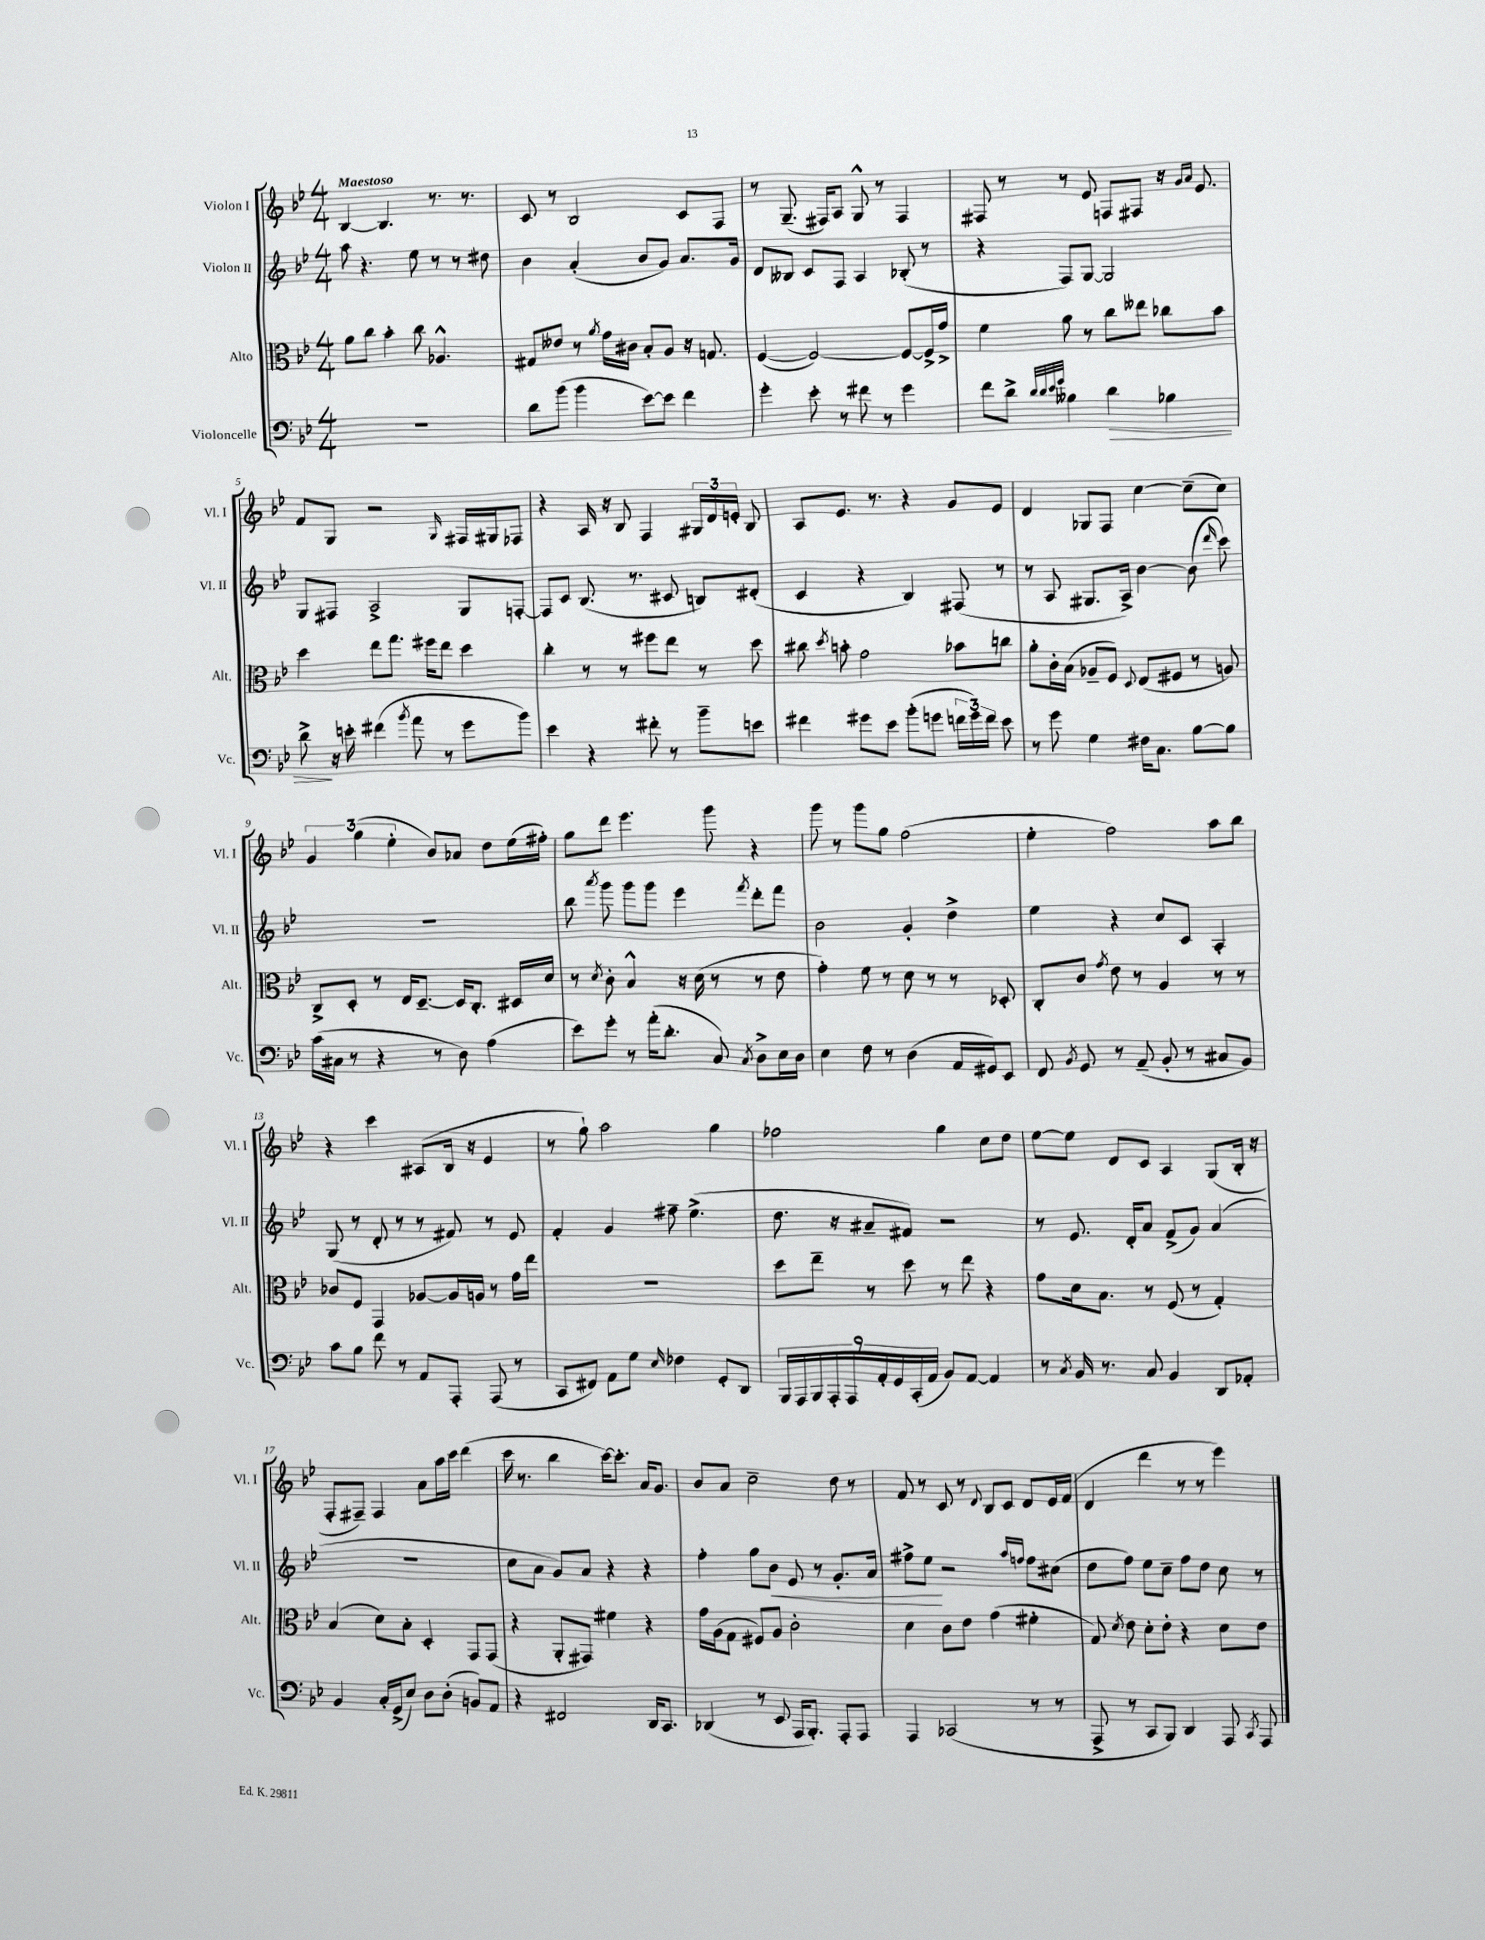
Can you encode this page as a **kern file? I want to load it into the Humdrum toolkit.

**kern	**dynam	**kern	**kern	**dynam	**kern
*part4	*part4	*part3	*part2	*part2	*part1
*staff4	*staff4	*staff3	*staff2	*staff2	*staff1
*I"Violoncelle	*	*I"Alto	*I"Violon II	*	*I"Violon I
*I'Vc.	*	*I'Alt.	*I'Vl. II	*	*I'Vl. I
*clefF4	*	*clefC3	*clefG2	*	*clefG2
*k[b-e-]	*	*k[b-e-]	*k[b-e-]	*	*k[b-e-]
*M4/4	*	*M4/4	*M4/4	*	*M4/4
=1	=1	=1	=1	=1	=1
!	!	!	!	!	!LO:TX:a:B:t=Maestoso
1r	.	8a\L	8aa\	.	[4B-/
.	.	8cc\J	4.r	.	.
.	.	4b-'\	.	.	4.B-/]
.	.	8cc\	8ee-\	.	.
.	.	4.A-X^^/	8r	.	8.r
.	.	.	8r	.	.
.	.	.	.	.	8.r
.	.	.	8dd#X\	.	.
=2	=2	=2	=2	=2	=2
8d\L	.	8G#X/L	4b-\	.	8c/
(8b-\J	.	8e--X/J	.	.	8r
4b-\	.	8r	(4a'/	.	2B-/
.	.	8qa/	.	.	.
.	.	16g\LL	.	.	.
.	.	16c#X\JJ	.	.	.
[8e-\L)	.	8B-'/L	8b-/L	.	.
8e-\J]	.	8A/J	8g/J)	.	.
4f\	.	16r	8.a/L	.	8c/L
.	.	8.Gn/	.	.	.
.	.	.	.	.	8F/J
.	.	.	16g/Jk	.	.
=3	=3	=3	=3	=3	=3
4g'\	.	([4F/	8d/L	.	8r
.	.	.	8B--X/J	.	(8.G~/
8e-'\	.	2F/_)	8c/L	.	.
.	.	.	.	.	16F#X/KL)
8r	.	.	8F/J	.	8A/J
8f#X\	.	.	4A/	.	8G^^/
8r	.	.	.	.	8r
4g\	.	8F/L_	(8B-X'/	.	4F#/
.	.	16F^/L]	8r	.	.
.	.	16g^/JJ	.	.	.
=4	=4	=4	=4	=4	=4
8f\L	.	4f\	4r	.	8F#X/
8d^\J	.	.	.	.	8r
32qqd/LLL	.	.	.	.	.
32qqd/	.	.	.	.	.
32qqe-/	.	.	.	.	.
32qqg/JJJ	.	.	.	.	.
4B--X\	.	8a\	8F/L)	.	8r
.	.	8r	[8G/J	.	8e-/
!	!LO:HP:b	!	!	!	!
4d\	>	8cc\L	2G/]	.	8Fn/L
.	.	8ee--X\J	.	.	8F#X/J
4B-X\	.	8cc-X\L	.	.	16r
.	.	.	.	.	16qqg/LL
.	.	.	.	.	16qqa/JJ
.	.	.	.	.	8.e-/
.	.	8b-\J	.	.	.
!!LO:LB:g=z
=5	=5	=5	=5	=5	=5
8d^\	.	4dd\	8G/L	.	8f/L
16r	]	.	8F#X/J	.	8G/J
16en'\	.	.	.	.	.
(4f#X\	.	8ee-\L	2A^/	.	2r
.	.	8.gg\J	.	.	.
8qb-/	.	.	.	.	.
8a\	.	.	.	.	.
.	.	16ff#X\KL	.	.	.
8r	.	8ee-\J	.	.	.
.	.	.	.	.	16qqG/
8g\L	.	4dd\	8G/L	.	16F#X/LL
.	.	.	.	.	16G#X/J
8b-\J)	.	.	[8Fn'/J	.	8F-X/J
=6	=6	=6	=6	=6	=6
4e-\	.	4cc'\	8F/L]	.	4r
.	.	.	8c/J	.	.
4r	.	8r	(8.B-/	.	16A/
.	.	.	.	.	16r
.	.	8r	.	.	8B-/
.	.	.	8.r	.	.
8f#X'\	.	8ff#X\L	.	.	4F/
8r	.	8ee-\J	8c#X/	.	.
8b-~\L	.	8r	8Bn/L)	.	24G#X/LL
.	.	.	.	.	24d/
.	.	.	.	.	24en'/JJ
8en\J	.	8dd\	(8d#X'/J	.	8B-/
=7	=7	=7	=7	=7	=7
4f#X\	.	8cc#X\	4c/	.	8A/L
.	.	8qdd/	.	.	.
.	.	8bn'\	.	.	8.e-/J
8g#X\L	.	2g\	4r	.	.
.	.	.	.	.	8.r
8e-\J	.	.	.	.	.
(8b-'\L	.	.	4B-/)	.	4r
8gn\J	.	.	.	.	.
24fn\LL	.	8b-X\L	(8F#X/	.	8g/L
24g\)	.	.	.	.	.
24f\JJ	.	.	.	.	.
8e-\	.	8ccn\J	8r	.	8e-/J
=8	=8	=8	=8	=8	=8
8r	.	8a'\L	8r	.	4d/
8g\	.	16c'\L	8A/	.	.
.	.	(16B-\JJ	.	.	.
4G\	.	8A-X~/L	8.G#X/L	.	8G-X/L
.	.	8F/J)	.	.	8F/J
.	.	.	16A^/Jk)	.	.
.	.	8qqD/	.	.	.
16F#X\KL	.	(8E-/L	[4b-\	.	[4cc\
8.C\J	.	.	.	.	.
.	.	8F#X/J	.	.	.
[8B-\L	.	8r	(8b-\]	.	(8cc~\L]
.	.	.	16qqddd/	.	.
8B-\J]	.	8An/)	8ccc\)	.	8cc\J)
!!LO:LB:g=z
=9	=9	=9	=9	=9	=9
(16c\LL	.	8C^/L	1r	.	6g/
16C#X\JJ	.	.	.	.	.
8r	.	8D'/J	.	.	.
.	.	.	.	.	(6gg\
4r	.	8r	.	.	.
.	.	.	.	.	6ee-'\
.	.	16E-/KL	.	.	.
.	.	[8.D~/J	.	.	.
8r	.	.	.	.	8b-/L)
8D\)	.	16D/KL]	.	.	8a-X/J
.	.	8.C'/J	.	.	.
(4A\	.	.	.	.	8dd\L
.	.	16D#X/LL	.	.	(16ee-\L
.	.	16d/JJ	.	.	16ff#X'\JJ)
=10	=10	=10	=10	=10	=10
8e-\L)	.	8r	8bb-\	.	8gg\L
.	.	8qd/	8qaaa/	.	.
8g'\J	.	8c'\	8ggg\	.	8ddd\J
8r	.	4B-^^/	8ggg\L	.	4.eee-\
(16a'\KL	.	.	8ggg\J	.	.
8.d'\J	.	.	.	.	.
.	.	16r	4eee-\	.	.
.	.	(16d\	.	.	.
8C/)	.	8r	.	.	8ggg\
8qC/	.	.	8qfff/	.	.
8D^\L	.	8r	8ddd'\L	.	4r
16E-\L	.	8e-\	8fff\J	.	.
16D\JJ	.	.	.	.	.
=11	=11	=11	=11	=11	=11
4E-\	.	4g'\)	2b-\	.	8ggg\
.	.	.	.	.	8r
8F\	.	8f\	.	.	8ggg\L
8r	.	8r	.	.	8gg\J
(4D\	.	8d\	4g'/	.	(2ff\
.	.	8r	.	.	.
16AA/LL	.	8r	4dd^\	.	.
16GG#X/J)	.	.	.	.	.
8EE-/J	.	8D-X'/	.	.	.
=12	=12	=12	=12	=12	=12
8FF/	.	8C'/L	4ee-\	.	4ee-'\
8qBB-/	.	.	.	.	.
8GG/	.	8c/J	.	.	.
.	.	8qg/	.	.	.
8r	.	8e-\	4r	.	2ff\)
(8AA~/	.	8r	.	.	.
8BB-'/	.	4A/	8cc/L	.	.
8r	.	.	8c/J	.	.
8C#X/L	.	8r	4A'/	.	8aa\L
8BB-/J)	.	8r	.	.	8bb-\J
!!LO:LB:g=z
=13	=13	=13	=13	=13	=13
8c\L	.	8c-X/L	(8G/	.	4r
8B-\J	.	8F/J	8r	.	.
8f\	.	4GG/	8d'/	.	4ccc\
8r	.	.	8r	.	.
8AA/L	.	[8A-X/L	8r	.	(8A#X/L
8AAA'/J	.	16A-/L]	8f#X/)	.	16B-/Jk
.	.	16An/JJ	.	.	16r
(8AAA/	.	8r	8r	.	4e-/
8r	.	16g\LL	8e-/	.	.
.	.	16ee-\JJ	.	.	.
=14	=14	=14	=14	=14	=14
8CC/L	.	1r	4f'/	.	8r
8FF#X/J)	.	.	.	.	8gg`\)
8AA\L	.	.	4g/	.	2aa\
8G\J	.	.	.	.	.
16qqE-/	.	.	.	.	.
4F-X\	.	.	8ff#X~\	.	.
.	.	.	(4.ee-^\	.	.
8GG'/L	.	.	.	.	4gg\
8DD/J	.	.	.	.	.
=15	=15	=15	=15	=15	=15
18BBB-/LL	.	8dd\L	8.dd\	.	2ff-X\
18AAA/	.	.	.	.	.
18BBB-/	.	.	.	.	.
.	.	8ee-~\J	.	.	.
18AAA'/	.	.	.	.	.
.	.	.	16r	.	.
18AAA/	.	.	.	.	.
.	.	8r	8a#X~/L	.	.
18AA'/	.	.	.	.	.
18GG/	.	.	.	.	.
.	.	8dd\	8f#X/J)	.	.
(18CC'/	.	.	.	.	.
18AA/JJ	.	.	.	.	.
8BB-/L)	.	8r	2r	.	4gg\
[8AA/J	.	8ee-\	.	.	.
4AA/]	.	4r	.	.	8cc\L
.	.	.	.	.	8dd\J
=16	=16	=16	=16	=16	=16
8r	.	8g\L	8r	.	[8ee-\L
8qC/	.	.	.	.	.
16BB-/	.	16d\k	8.e-/	.	8ee-\J]
8.r	.	8.B-\J	.	.	.
.	.	.	.	.	8d/L
.	.	.	16d'/KL	.	.
8C/	.	8r	8a/J	.	8c/J
4BB-/	.	(8F/	(8f^/L	.	4A/
.	.	8r	8g/J)	.	.
8DD/L	.	4G'/)	(4a/	.	(8G/L
8AA-X'/J	.	.	.	.	16B-'/Jk
.	.	.	.	.	16r
!!LO:LB:g=z
=17	=17	=17	=17	=17	=17
4BB-/	.	(4B-/	1r	.	8F'/L
.	.	.	.	.	8F#X~/J)
16C'/LL	.	8d\L)	.	.	4F#/
(16GG^/J	.	.	.	.	.
8E-/J)	.	8B-'\J	.	.	.
8D\L	.	4D'/	.	.	8a\L
(8D'\J	.	.	.	.	16aa\L
.	.	.	.	.	16ccc\JJ
8BBn/L)	.	8GG/L	.	.	(4ddd\
8AA/J	.	(8GG/J	.	.	.
=18	=18	=18	=18	=18	=18
4r	.	4r	8cc\L	.	16ccc\
.	.	.	.	.	8.r
.	.	.	8a\J	.	.
2FF#X/	.	8AA'/L	8g/L)	.	4bb-\
.	.	8GG#X/J)	8a/J	.	.
.	.	4f#X\	4r	.	[16ccc\KL)
.	.	.	.	.	8.ccc'\J]
16DD/KL	.	4r	4r	.	16a/KL
8.CC/J	.	.	.	.	8.g/J
=19	=19	=19	=19	=19	=19
(4DD-X/	.	16g\LL	4ff'\	.	8b-/L
.	.	(16A\J	.	.	.
.	.	8G\J	.	.	8a/J
8r	.	8F#X/L)	8gg\L	.	2cc~\
!	!	!	!	!LO:HP:b	!
8EE-/	.	8A/J	8b-\J	<	.
16AAA/KL	.	2c'\	8e-/	.	.
8.BBB-'/J)	.	.	.	.	.
.	.	.	8r	.	.
8AAA'/L	.	.	8.g'/L	.	8dd\
8AAA/J	.	.	.	.	8r
.	.	.	16a/Jk	.	.
=20	=20	=20	=20	=20	=20
4AAA/	.	4d\	8ff#X^\L	.	8f/
.	.	.	8ee-\J	.	8r
(2CC-X/	.	8c\L	2r	[	8c/
.	.	8e-\J	.	.	8r
.	.	.	.	.	8qqd/
.	.	(4g\	.	.	8B-/L
.	.	.	.	.	8c/J
.	.	.	16qqaa/LL	.	.
.	.	.	16qqffn/JJ	.	.
8r	.	4f#X'\	8ff\L	.	8d/L
8r	.	.	(8cc#X\J	.	16e-/L
.	.	.	.	.	(16f/JJ
=21	=21	=21	=21	=21	=21
8AAA^/	.	8G/)	8dd\L	.	4d/
.	.	8qd/	.	.	.
8r	.	8e-\	8ff\J)	.	.
8CC/L	.	8d'\L	8ee-\L	.	4ddd\
8BBB-/J)	.	8e-'\J	8cc~\J	.	.
4DD/	.	4r	8ff\L	.	8r
.	.	.	8dd\J	.	8r
8AAA/	.	8d\L	8cc\	.	4eee-\)
8qCC/	.	.	.	.	.
8AAA/	.	8e-\J	8r	.	.
==	==	==	==	==	==
*-	*-	*-	*-	*-	*-
